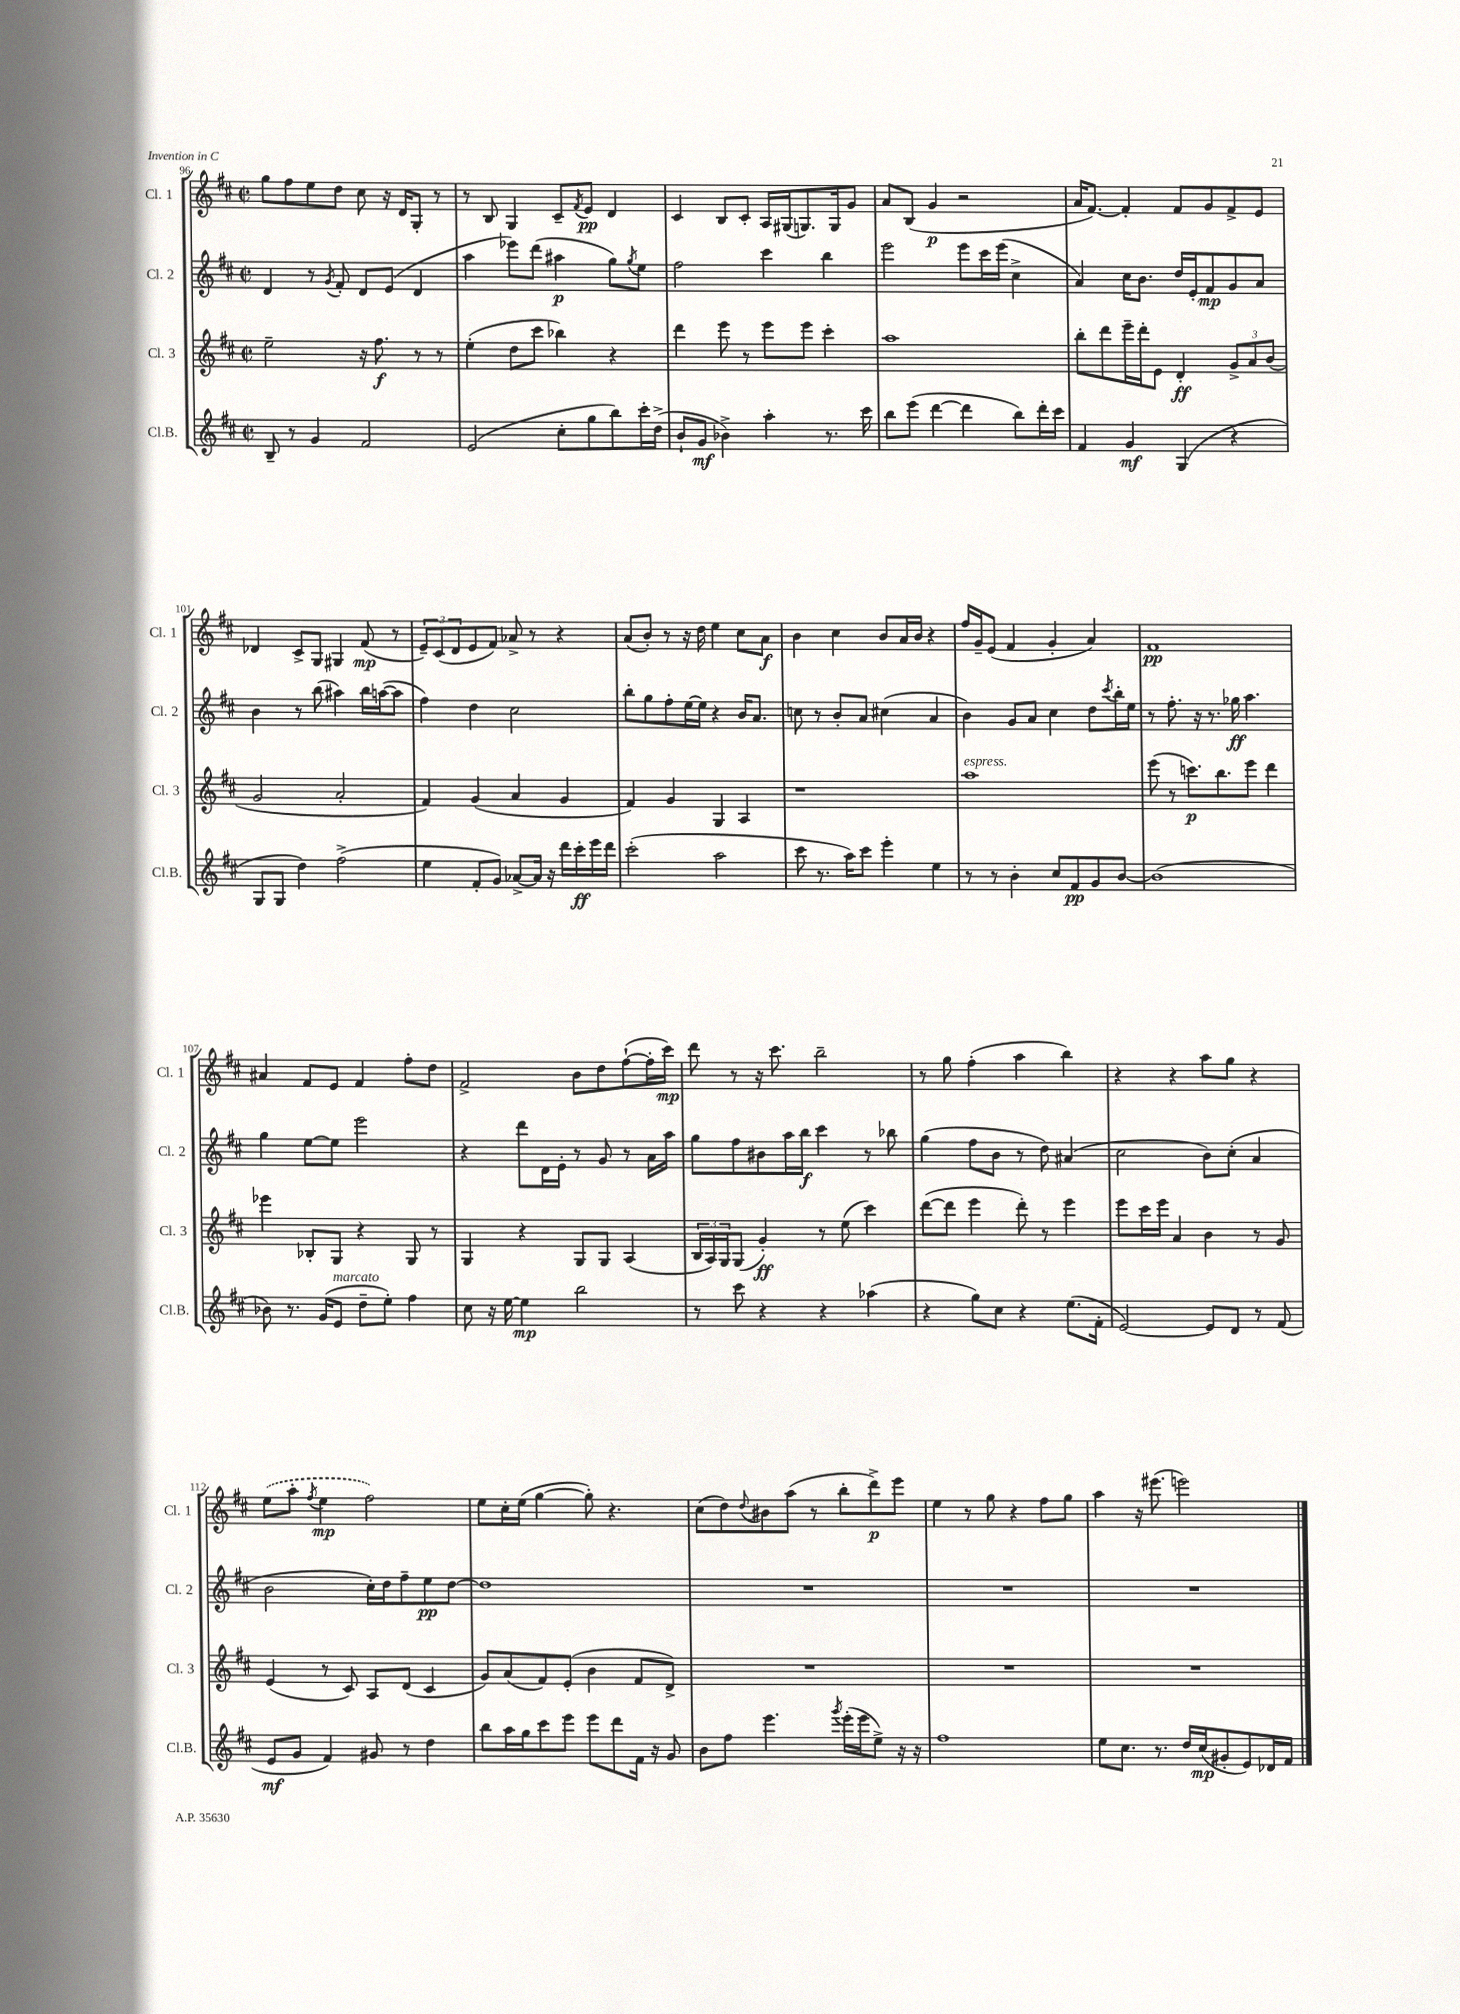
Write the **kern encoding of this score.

**kern	**kern	**kern	**kern
*staff4	*staff3	*staff2	*staff1
*clefG2	*clefG2	*clefG2	*clefG2
*k[f#c#]	*k[f#c#]	*k[f#c#]	*k[f#c#]
*M2/2	*M2/2	*M2/2	*M2/2
*met(c|)	*met(c|)	*met(c|)	*met(c|)
8B~	2ee~	4d	8gg
8r	.	.	8ff#
4g	.	8r	8ee
.	.	8qg	.
.	.	8f#'	8dd
2f#	16r	8d	8cc#
.	8.ff#	.	.
.	.	(8e	16r
.	.	.	16d
.	8r	4d	8G'
.	8r	.	8r
=	=	=	=
(2e	(4ee'	4aa	8r
.	.	.	8B
.	8dd	8eee-)	4G
.	8ccc#	(8ddd	.
8cc#'	4bb-)	4aa#	8c#~
.	.	.	8qf#
8gg	.	.	8e
8bb)	4r	8gg)	4d
.	.	8qgg	.
16ccc#'	.	8ee	.
(16dd^	.	.	.
=	=	=	=
8b`	4ddd	2ff#	4c#
8g	.	.	.
4b-^)	8eee	.	8B
.	8r	.	8c#'
4aa'	8eee	4ccc#	16A
.	.	.	(16G#
.	8eee	.	8.G)
8.r	4ccc#'	4bb	.
.	.	.	16G
.	.	.	8g
16ccc#	.	.	.
=	=	=	=
8bb	1aa	2eee	8a
(8eee	.	.	(8B
[4ddd	.	.	4g
4ddd]	.	8eee	2r
.	.	16ccc#	.
.	.	(16eee	.
8bb)	.	4cc#^	.
16ddd'	.	.	.
16ccc#	.	.	.
=	=	=	=
4f#	8bb'	4a)	16a
.	.	.	[8.f#)
.	8ddd	.	.
4g	16eee~	16cc#	4f#']
.	16ddd'	8.b	.
.	8e	.	.
(4G	4d'	16dd	8f#
.	.	16e'	.
.	.	8f#	8g
4r	12g^	8g	8f#^
.	12a	.	.
.	.	8a	8e
.	(12b	.	.
=	=	=	=
8G	2g	4b	4d-
8G	.	.	.
4dd)	.	8r	8c#^
.	.	(8bb	8G
(2ff#^	2a'	4aa#)	4G#
.	.	16bb	(8f#
.	.	([16aa	.
.	.	8aa]	8r
=	=	=	=
4ee	4f#)	4ff#)	12e~)
.	.	.	(12c#
.	.	.	12d
8f#'	(4g	4dd	8e
8g)	.	.	8f#)
[8a-^	4a	2cc#	8a-^
16a-]	.	.	8r
16r	.	.	.
16ddd	4g	.	4r
16ccc#'	.	.	.
16eee	.	.	.
16ddd	.	.	.
=	=	=	=
(2ccc#'	4f#)	8bb'	(8a
.	.	8gg	8b')
.	4g	8ff#'	8r
.	.	[16ee	16r
.	.	16ee]	16dd
2aa	4G	4r	4ee
.	4A	16b	8cc#
.	.	8.a	.
.	.	.	8a
=	=	=	=
8ccc#	1r	8cc	4b
8.r	.	8r	.
.	.	8b'	4cc#
16aa)	.	.	.
8ccc#	.	8a	.
4eee'	.	(4cc#	8b
.	.	.	16a
.	.	.	16b
4ee	.	4a	4r
=	=	=	=
8r	1aa	4b)	16ff#
.	.	.	16g~
8r	.	.	(8e
4b'	.	8g	4f#
.	.	8a	.
8cc#	.	4cc#	4g'
8f#	.	.	.
8g	.	8dd	4a)
.	.	8qccc#	.
[8b	.	16bb'	.
.	.	16ee	.
=	=	=	=
(1b]	(8eee	8r	1f#
.	8r	8.ff#'	.
.	8.ccc)	.	.
.	.	16r	.
.	.	8.r	.
.	8.bb	.	.
.	.	16gg-	.
.	8eee	4.aa	.
.	4ddd	.	.
=	=	=	=
8b-)	4eee-	4gg	4a#
8.r	.	.	.
.	8B-'	[8ee	8f#
(16g	.	.	.
8e	8G	8ee]	8e
8dd~	4r	2eee	4f#
8ee')	.	.	.
4ff#	8G	.	8ff#'
.	8r	.	8dd
=	=	=	=
8cc#	4G	4r	2f#^
16r	.	.	.
[16ee	.	.	.
4ee]	4r	8ddd	.
.	.	16d	.
.	.	16e'	.
2bb	8G	8r	8b
.	8G	8g	8dd
.	(4A	8r	([8ff#`
.	.	16a	16ff#']
.	.	16aa	16ccc#)
=	=	=	=
8r	24B	8gg	8ddd
.	24A)	.	.
.	24G	.	.
8ccc#	(8G	8ff#	8r
4r	4g')	8b#	16r
.	.	.	8.ccc#
.	.	16aa	.
.	.	16bb	.
4r	8r	4ccc#	2bb~
.	(8ee	.	.
(4aa-	4ccc#)	8r	.
.	.	8bb-	.
=	=	=	=
4r	([8ddd	(4gg	8r
.	8ddd]	.	8gg
8gg)	4eee	8ff#	(4ff#'
8cc#	.	8b	.
4r	8ddd')	8r	4aa
.	8r	8dd)	.
(8.ee	4eee	(4a#	4bb)
16f#'	.	.	.
=	=	=	=
[2e)	8eee	2cc#	4r
.	16ccc#	.	.
.	16eee	.	.
.	4a	.	4r
8e]	4b	8b)	8aa
8d	.	(8cc#'	8gg
8r	8r	4a	4r
(8f#	8g	.	.
=	=	=	=
8e	(4e	2b	(8ee
8g	.	.	8aa'
.	.	.	8qff#
4f#)	8r	.	4ee
.	8c#)	.	.
8g#	8A	16cc#')	2ff#)
.	.	16dd	.
8r	(8d	8ff#~	.
4dd	4c#	8ee	.
.	.	[8dd	.
=	=	=	=
8bb	8g)	1dd]	8ee
16aa	(8a	.	16cc#'
16gg	.	.	(16ee
8ccc#	8f#)	.	[4gg
8eee	(8e'	.	.
8eee	4b	.	8gg'])
8ddd	.	.	4.r
16f#	8f#	.	.
16r	.	.	.
8g	8d^)	.	.
=	=	=	=
8b	1r	1r	(8cc#
8ff#	.	.	8dd)
.	.	.	8qqdd
4.eee	.	.	8b#
.	.	.	(8aa
.	.	.	8r
8qggg	.	.	.
(16eee'	.	.	8bb'
16eee	.	.	.
8ee^)	.	.	8ddd^)
16r	.	.	8eee
16r	.	.	.
=	=	=	=
1ff#	1r	1r	4ee
.	.	.	8r
.	.	.	8gg
.	.	.	4r
.	.	.	8ff#
.	.	.	8gg
=	=	=	=
8ee	1r	1r	4aa
8.cc#	.	.	.
.	.	.	16r
8.r	.	.	(8.eee#
16dd	.	.	2eee)
(16cc#	.	.	.
8g#'	.	.	.
8e)	.	.	.
16d-	.	.	.
16f#	.	.	.
==	==	==	==
*-	*-	*-	*-
